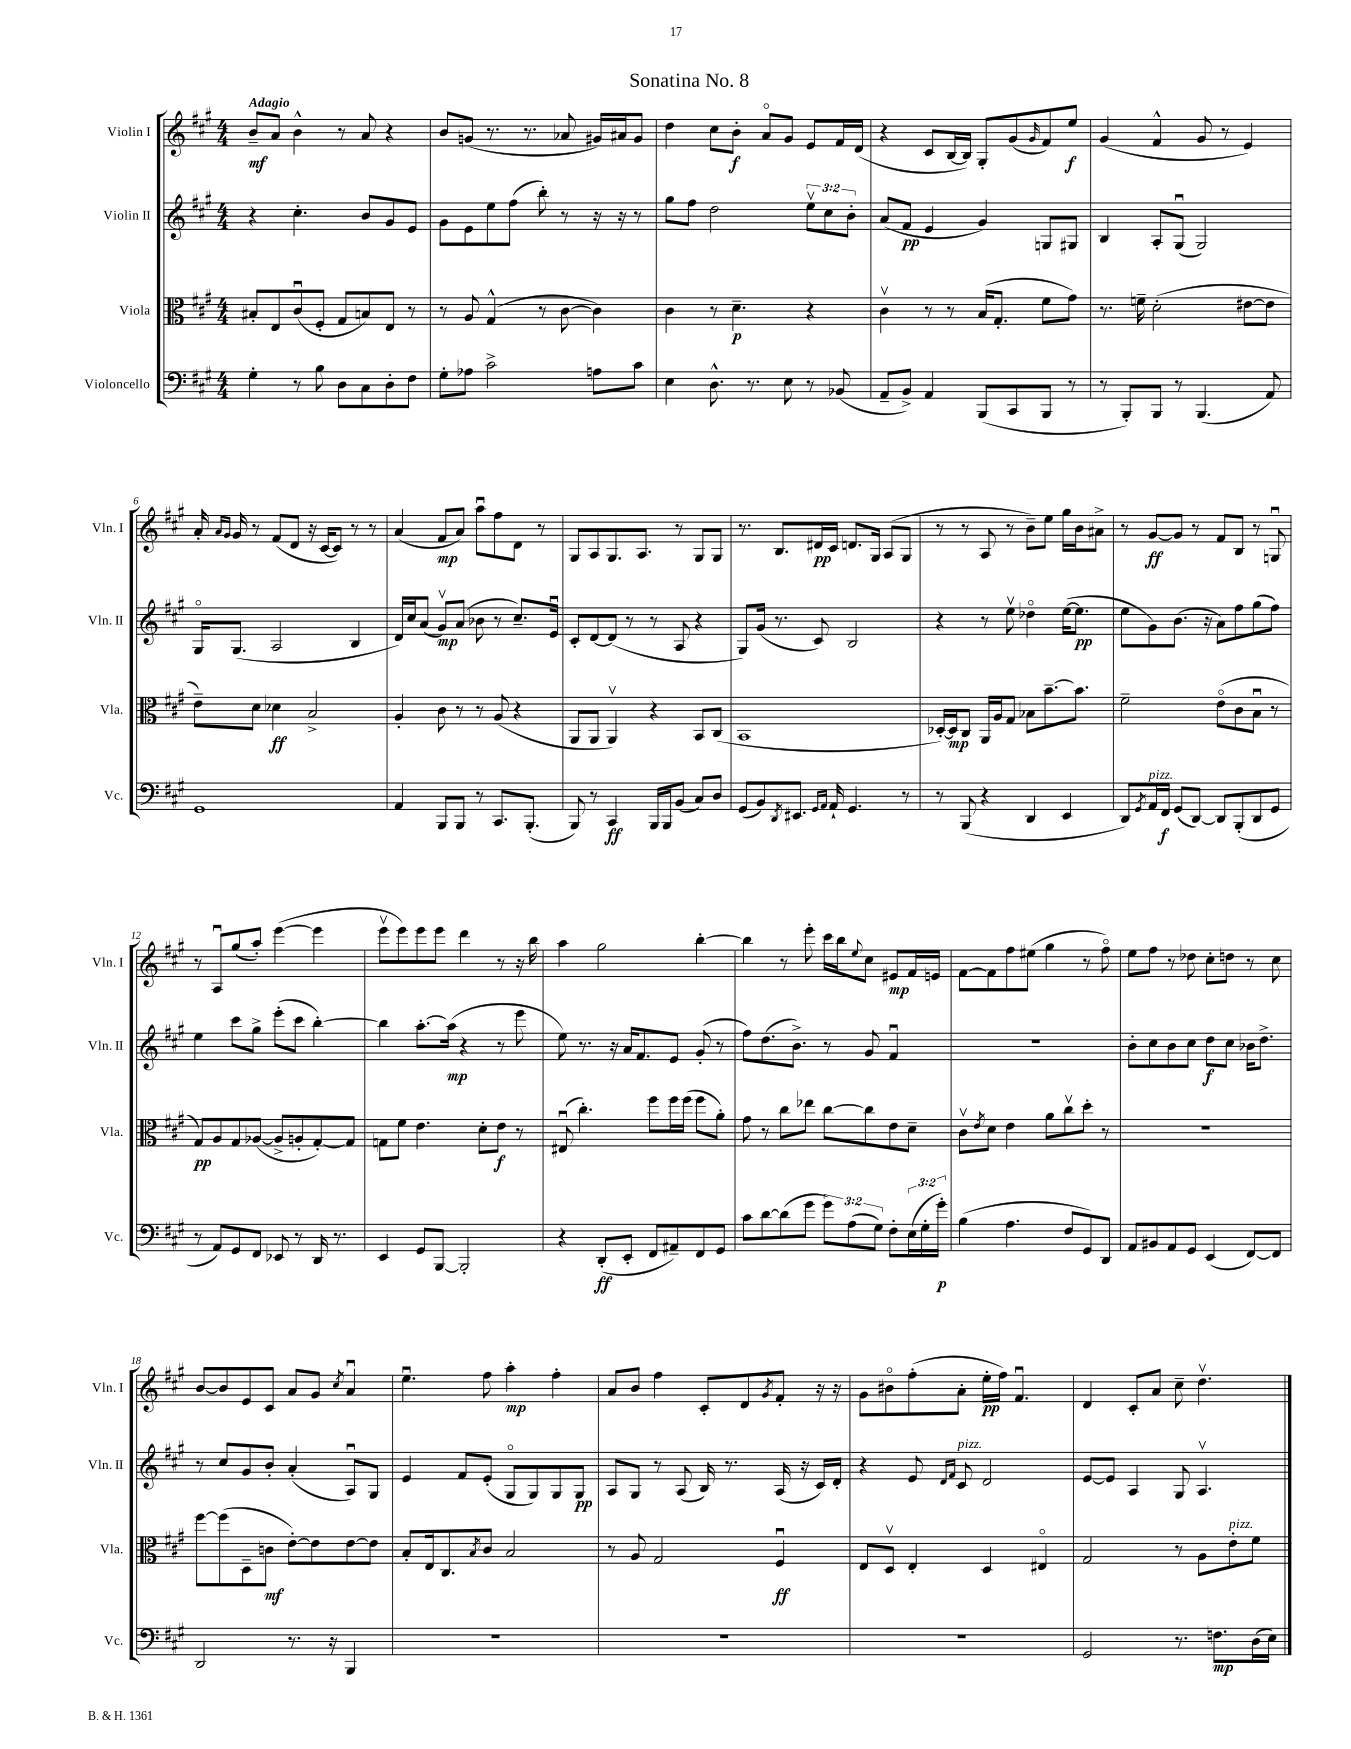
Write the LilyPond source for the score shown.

\header { title = "Sonatina No. 8" }
<<
\new StaffGroup <<
\new Staff = "s0" \with { instrumentName = "Violin I" shortInstrumentName = "Vln. I" } {
    \clef treble \key a \major \numericTimeSignature \time 4/4 \tempo "Adagio"
    b'8--\mf a'8 b'4-^ r8 a'8 r4 |
    b'8 g'8( r8. r8. aes'8 gis'16) ais'16 gis'8 |
    d''4 cis''8 b'8-.\f a'8\flageolet gis'8 e'8 fis'16 d'16( |
    r4 cis'8 b16~ b16) gis8-. gis'8( \grace { gis'16 } fis'8) e''8\f |
    gis'4( fis'4-^ gis'8 r8 e'4) |
    a'16-. \grace { a'16 gis'16 } gis'16 r8 fis'8( d'8 r16 cis'16~ cis'8) r8 r8 |
    a'4( fis'8\mp a'8) a''8\downbow fis''8 d'8 r8 |
    gis8 a8 gis8. a8. r8 gis8 gis8 |
    r8. b8. dis'16\pp cis'16 d'8. gis16 a8( gis8 |
    r8 r8 a8 r8 b'8--) e''8 gis''16 b'16 ais'8-> |
    r8 gis'8~\ff gis'8 r8 fis'8 b8 r8 g8\downbow |
    r8 a8\downbow gis''8( a''8-.) e'''4~( e'''4 |
    e'''8\upbow e'''8) e'''8 e'''8 d'''4 r8 r16 b''16 |
    a''4 gis''2 b''4~-. |
    b''4 r8 e'''8-. cis'''16 b''16 \appoggiatura { e''8 } cis''8 eis'8\mp fis'16 e'16 |
    fis'8~ fis'8 fis''8 eis''8( gis''4 r8 fis''8\flageolet) |
    e''8 fis''8 r8 des''8 cis''8-. d''8 r8 cis''8 |
    b'8~ b'8 e'8 cis'8 a'8 gis'8 \acciaccatura { cis''8 } a'4\downbow |
    e''4.\downbow fis''8 a''4-.\mp fis''4-. |
    a'8 b'8 fis''4 cis'8-. d'8 \acciaccatura { gis'8 } fis'8-. r16 r16 |
    gis'8 bis'8\flageolet fis''8-.( a'8-. e''16-.\pp fis''16) fis'4.\downbow |
    d'4 cis'8-. a'8 cis''8-- d''4.\upbow \bar "|." |
}
\new Staff = "s1" \with { instrumentName = "Violin II" shortInstrumentName = "Vln. II" } {
    \clef treble \key a \major \numericTimeSignature \time 4/4 \override Staff.TupletNumber.text = #tuplet-number::calc-fraction-text
    r4 cis''4.-. b'8 gis'8 e'8 |
    gis'8 e'8 e''8 fis''8( b''8-.) r8 r16 r16 r8 |
    gis''8 fis''8 d''2 \tuplet 3/2 { e''8\upbow cis''8 b'8-. } |
    a'8( fis'8\pp e'4 gis'4) g8 gis8 |
    b4 a8-. gis8\downbow( gis2) |
    gis16\flageolet gis8.( a2 b4 |
    d'16) cis''16 a'8( gis'8\upbow\mp) a'8( bes'8 r8 cis''8.--) e'16\downbow |
    cis'8-. d'8~ d'8( r8 r8 a8 r4 |
    gis8) gis'16( r8. cis'8) b2 |
    r4 r8 e''8\upbow des''4\flageolet e''16~( e''8.\pp |
    e''8 gis'8) b'8.( r16 a'8) fis''8 gis''8( fis''8) |
    e''4 cis'''8 gis''8-> e'''8-.( cis'''8 b''4~-.) |
    b''4 a''8.~-. a''16\mp( r4 r8 e'''8 |
    e''8) r8. r16 a'16 fis'8. e'8 gis'8-.( r8 |
    fis''8) d''8.( b'8.->) r8 gis'8 fis'4\downbow |
    R1 |
    b'8-. cis''8 b'8 cis''8 d''8\f cis''8 bes'16 d''8.-> |
    r8 cis''8 gis'8 b'8-. a'4-.( a8\downbow) gis8 |
    e'4 fis'8 e'8-.( gis8\flageolet gis8) gis8 gis8\pp |
    a8 gis8 r8 a8( b16) r8. a16( r16 cis'16) d'16-. |
    r4 e'8 \grace { d'16 fis'16 } cis'8^\markup { \italic "pizz." } d'2 |
    e'8~ e'8 a4 gis8 a4.\upbow \bar "|." |
}
\new Staff = "s2" \with { instrumentName = "Viola" shortInstrumentName = "Vla." } {
    \clef alto \key a \major \numericTimeSignature \time 4/4
    bis8-. e8 cis'8\downbow( fis8-. gis8 b8) e8 r8 |
    r8 a8 gis4-^( r8 cis'8~ cis'4) |
    cis'4 r8 d'4.--\p r4 |
    cis'4\upbow r8 r8 b16( gis8.-. fis'8 gis'8) |
    r8. f'16-- d'2-.( eis'8~ eis'8 |
    e'8--) d'8 des'4\ff b2-> |
    a4-. cis'8 r8 r8 a8( r4 |
    a,8 a,8 a,4\upbow) r4 b,8 cis8( |
    b,1 |
    des16~-.) des16\mp cis8 a,16 a16 gis8 bes8 b'8.~-- b'8. |
    fis'2-- e'8\flageolet( cis'8 b8\downbow r8 |
    gis8\pp) a8 gis8 aes8~( aes8-> a8-. gis8~-.) gis8 |
    g8 fis'8 e'4. d'8-. e'8\f r8 |
    eis8\downbow( cis''4.-.) fis''8 fis''16 fis''16( fis''8 a'8-.) |
    gis'8 r8 cis''8 ees''8 cis''8~ cis''8 e'8 d'8-- |
    cis'8\upbow \acciaccatura { e'8 } d'8 e'4 a'8 cis''8\upbow d''8-. r8 |
    R1 |
    fis''8~ fis''8( d8-- c'8\mf e'8~-.) e'8 e'8~ e'8 |
    b8-. e16 cis8. \acciaccatura { b8 } cis'8 b2 |
    r8 a8 gis2 fis4\downbow\ff |
    e8 d8\upbow e4-. d4 eis4\flageolet |
    gis2 r8 a8 e'8-.^\markup { \italic "pizz." } fis'8 \bar "|." |
}
\new Staff = "s3" \with { instrumentName = "Violoncello" shortInstrumentName = "Vc." } {
    \clef bass \key a \major \numericTimeSignature \time 4/4 \override Staff.TupletNumber.text = #tuplet-number::calc-fraction-text
    gis4-. r8 b8 d8 cis8 d8-. fis8 |
    gis8-. aes8 cis'2-> a8 cis'8 |
    e4 d8.-^ r8. e8 r8 bes,8( |
    a,8-- b,8->) a,4 b,,8( cis,8 b,,8 r8 |
    r8 b,,8-.) b,,8 r8 b,,4.( a,8) |
    gis,1 |
    a,4 b,,8 b,,8 r8 cis,8. b,,8.-.( |
    b,,8) r8 cis,4\ff b,,16 b,,16 b,8( cis8) d8 |
    gis,8( b,8) \acciaccatura { d,8 } eis,8. \grace { gis,16 a,16 } a,16-! gis,4. r8 |
    r8 b,,8( r4 d,4 e,4 |
    d,8) \acciaccatura { gis,8 } a,16^\markup { \italic "pizz." } fis,16\f gis,8( d,8~) d,8 b,,8-.( d,8 gis,8 |
    r8 a,8) gis,8 fis,8 ees,8 r8 d,16 r8. |
    e,4 gis,8 b,,8~ b,,2-. |
    r4 d,8-.\ff( e,8-. fis,8 ais,8--) fis,8 gis,8 |
    cis'8 d'8~ d'8( gis'8 \tuplet 3/2 { gis'8) a8( gis8) } fis8-. \tuplet 3/2 { e16( gis16-. gis'16-.\p) } |
    b4( a4. fis8 gis,8) d,8 |
    a,8 bis,8 a,8 gis,8 e,4( fis,8~) fis,8 |
    d,2 r8. r16 b,,4 |
    R1 |
    R1 |
    R1 |
    gis,2 r8. f8.\mp d16( e16) \bar "|." |
}
>>
>>
